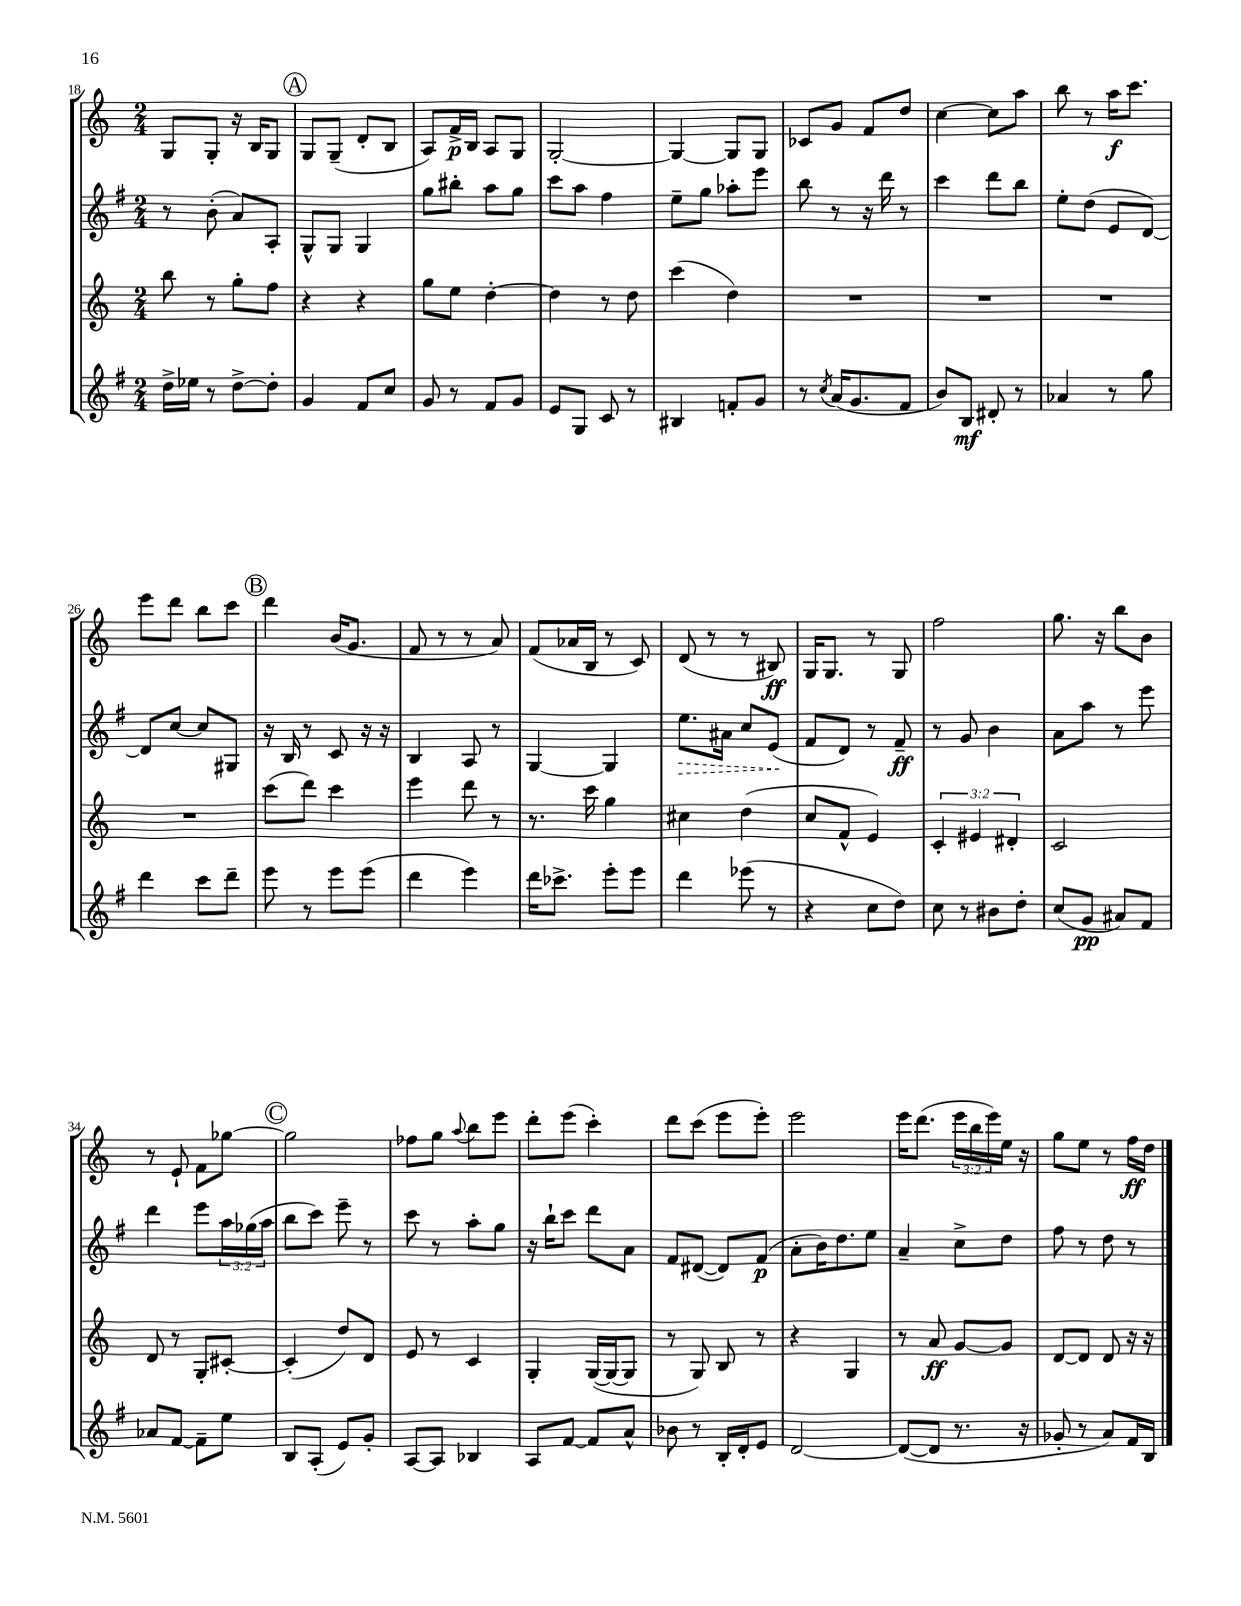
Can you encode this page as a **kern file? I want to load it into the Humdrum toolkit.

**kern	**dynam	**kern	**dynam	**kern	**dynam	**kern	**dynam
*part4	*part4	*part3	*part3	*part2	*part2	*part1	*part1
*staff4	*staff4	*staff3	*staff3	*staff2	*staff2	*staff1	*staff1
*clefG2	*	*clefG2	*	*clefG2	*	*clefG2	*
*k[f#]	*	*k[]	*	*k[f#]	*	*k[]	*
*M2/4	*	*M2/4	*	*M2/4	*	*M2/4	*
=18	=18	=18	=18	=18	=18	=18	=18
16dd^\LL	.	8bb\	.	8r	.	8G/L	.
16ee-X\JJ	.	.	.	.	.	.	.
8r	.	8r	.	(8b'\	.	8G'/J	.
[8dd^\L	.	8gg'\L	.	8a/L)	.	16r	.
.	.	.	.	.	.	16B/KL	.
8dd'\J]	.	8ff\J	.	8A'/J	.	8G/J	.
!!LO:REH:place=s1:t=A
=19	=19	=19	=19	=19	=19	=19	=19
4g/	.	4r	.	8G^^/L	.	8G/L	.
.	.	.	.	8G/J	.	(8G~/J	.
8f#/L	.	4r	.	4G/	.	8d'/L	.
8cc/J	.	.	.	.	.	8B/J	.
=20	=20	=20	=20	=20	=20	=20	=20
8g/	.	8gg\L	.	8gg\L	.	8A/L)	.
8r	.	8ee\J	.	8bb#X'\J	.	16f^/L	p
.	.	.	.	.	.	16B/JJ	.
8f#/L	.	[4dd'\	.	8aa\L	.	8A/L	.
8g/J	.	.	.	8gg\J	.	8G/J	.
=21	=21	=21	=21	=21	=21	=21	=21
8e/L	.	4dd\]	.	8ccc\L	.	[2G'/	.
8G/J	.	.	.	8aa\J	.	.	.
8c/	.	8r	.	4ff#\	.	.	.
8r	.	8dd\	.	.	.	.	.
=22	=22	=22	=22	=22	=22	=22	=22
4B#X/	.	(4ccc\	.	8ee~\L	.	4G/_	.
.	.	.	.	8gg\J	.	.	.
8fn'/L	.	4dd\)	.	8aa-X'\L	.	8G/L]	.
8g/J	.	.	.	8eee\J	.	8G/J	.
=23	=23	=23	=23	=23	=23	=23	=23
8r	.	2r	.	8bb\	.	8c-X/L	.
8qcc/	.	.	.	.	.	.	.
(16a/KL	.	.	.	8r	.	8g/J	.
8.g/	.	.	.	.	.	.	.
.	.	.	.	16r	.	8f/L	.
.	.	.	.	16ddd\	.	.	.
8f#/J	.	.	.	8r	.	8dd/J	.
=24	=24	=24	=24	=24	=24	=24	=24
8b/L)	.	2r	.	4ccc\	.	[4cc\	.
8B/J	mf	.	.	.	.	.	.
8d#X'/	.	.	.	8ddd\L	.	8cc\L]	.
8r	.	.	.	8bb\J	.	8aa\J	.
=25	=25	=25	=25	=25	=25	=25	=25
4a-X/	.	2r	.	8ee'\L	.	8bb\	.
.	.	.	.	(8dd\J	.	8r	.
8r	.	.	.	8e/L	.	16aa\KL	f
.	.	.	.	.	.	8.ccc\J	.
8gg\	.	.	.	[8d/J)	.	.	.
!!LO:LB:g=z
=26	=26	=26	=26	=26	=26	=26	=26
4ddd\	.	2r	.	8d/L]	.	8eee\L	.
.	.	.	.	[8cc/J	.	8ddd\J	.
8ccc\L	.	.	.	8cc/L]	.	8bb\L	.
8ddd~\J	.	.	.	8G#X/J	.	8ccc\J	.
!!LO:REH:place=s1:t=B
=27	=27	=27	=27	=27	=27	=27	=27
8eee\	.	(8ccc\L	.	16r	.	4ddd\	.
.	.	.	.	16B/	.	.	.
8r	.	8ddd\J)	.	8r	.	.	.
8eee\L	.	4ccc\	.	8c/	.	(16b/KL	.
.	.	.	.	.	.	8.g/J	.
(8eee\J	.	.	.	16r	.	.	.
.	.	.	.	16r	.	.	.
=28	=28	=28	=28	=28	=28	=28	=28
4ddd\	.	4eee\	.	4B/	.	8f/	.
.	.	.	.	.	.	8r	.
4eee\)	.	8ddd\	.	8A/	.	8r	.
.	.	8r	.	8r	.	8a/)	.
=29	=29	=29	=29	=29	=29	=29	=29
16ddd\KL	.	8.r	.	[4G/	.	(8f/L	.
8.ccc-X^\J	.	.	.	.	.	.	.
.	.	.	.	.	.	16a-X/L	.
.	.	16ccc\	.	.	.	16B/JJ	.
8eee'\L	.	4gg\	.	4G/]	.	8r	.
8eee\J	.	.	.	.	.	8c/)	.
=30	=30	=30	=30	=30	=30	=30	=30
!	!	!	!	!	!LO:HP:b	!	!
4ddd\	.	4cc#X\	.	8.ee\L	>	(8d/	.
.	.	.	.	.	.	8r	.
.	.	.	.	16a#X\Jk	.	.	.
(8eee-X\	.	(4dd\	.	8cc/L	.	8r	.
8r	.	.	.	(8e/J	.	8B#X/)	ff
.	.	.	.	.	]	.	.
=31	=31	=31	=31	=31	=31	=31	=31
4r	.	8cc/L	.	8f#/L	.	16G/KL	.
.	.	.	.	.	.	8.G/J	.
.	.	8f^^/J	.	8d/J)	.	.	.
8cc\L	.	4e/)	.	8r	.	8r	.
8dd\J)	.	.	.	8f#~/	ff	8G/	.
=32	=32	=32	=32	=32	=32	=32	=32
8cc\	.	6c'/	.	8r	.	2ff\	.
8r	.	.	.	8g/	.	.	.
.	.	6e#X/	.	.	.	.	.
8b#X\L	.	.	.	4b\	.	.	.
.	.	6d#X'/	.	.	.	.	.
8dd'\J	.	.	.	.	.	.	.
=33	=33	=33	=33	=33	=33	=33	=33
(8cc/L	.	2c/	.	8a\L	.	8.gg\	.
8g/J	pp	.	.	8aa\J	.	.	.
.	.	.	.	.	.	16r	.
8a#X/L)	.	.	.	8r	.	8bb\L	.
8f#/J	.	.	.	8eee\	.	8b\J	.
!!LO:LB:g=z
=34	=34	=34	=34	=34	=34	=34	=34
8a-X/L	.	8d/	.	4ddd\	.	8r	.
[8f#/J	.	8r	.	.	.	8e`/	.
8f#~\L]	.	8G'/L	.	8eee\L	.	8f\L	.
8ee\J	.	[8c#X'/J	.	24aa\L	.	[8gg-X\J	.
.	.	.	.	(24gg-X\	.	.	.
.	.	.	.	24aa\JJ	.	.	.
!!LO:REH:place=s1:t=C
=35	=35	=35	=35	=35	=35	=35	=35
8B/L	.	(4c#'/]	.	8bb\L	.	2gg-\]	.
(8A'/J	.	.	.	8ccc\J)	.	.	.
8e/L)	.	8dd/L)	.	8eee~\	.	.	.
8g'/J	.	8d/J	.	8r	.	.	.
=36	=36	=36	=36	=36	=36	=36	=36
[8A/L	.	8e/	.	8ccc\	.	8ff-X\L	.
8A/J]	.	8r	.	8r	.	8gg\J	.
.	.	.	.	.	.	8qqaa/	.
4B-X/	.	4c/	.	8aa'\L	.	8bb\L	.
.	.	.	.	8gg\J	.	8eee\J	.
=37	=37	=37	=37	=37	=37	=37	=37
8A/L	.	4G'/	.	16r	.	8ddd'\L	.
.	.	.	.	16bb`\KL	.	.	.
[8f#/J	.	.	.	8ccc\J	.	(8eee\J	.
8f#/L]	.	([16G/LL	.	8ddd\L	.	4ccc'\)	.
.	.	16G/J_	.	.	.	.	.
8a^^/J	.	8G/J]	.	8a\J	.	.	.
=38	=38	=38	=38	=38	=38	=38	=38
8b-X\	.	8r	.	8f#/L	.	8ddd\L	.
8r	.	8G/)	.	([8d#X/J	.	(8ccc\J	.
16B'/LL	.	8B/	.	8d#/L])	.	8eee\L	.
16d'/J	.	.	.	.	.	.	.
8e/J	.	8r	.	(8f#/J	p	8eee'\J)	.
=39	=39	=39	=39	=39	=39	=39	=39
[2d/	.	4r	.	8a'\L	.	2eee\	.
.	.	.	.	16b\K)	.	.	.
.	.	.	.	8.dd\	.	.	.
.	.	4G/	.	.	.	.	.
.	.	.	.	8ee\J	.	.	.
=40	=40	=40	=40	=40	=40	=40	=40
(8d/L_	.	8r	.	4a~/	.	16eee\KL	.
.	.	.	.	.	.	(8.ddd\J	.
8d/J]	.	8a/	ff	.	.	.	.
8.r	.	[8g/L	.	8cc^\L	.	24eee\LL	.
.	.	.	.	.	.	24bb\	.
.	.	.	.	.	.	24eee\)	.
.	.	8g/J]	.	8dd\J	.	16ee\JJ	.
16r	.	.	.	.	.	16r	.
=41	=41	=41	=41	=41	=41	=41	=41
8g-X'/	.	[8d/L	.	8ff#\	.	8gg\L	.
8r	.	8d/J]	.	8r	.	8ee\J	.
8a/L)	.	8d/	.	8dd\	.	8r	.
16f#/L	.	16r	.	8r	.	16ff\LL	ff
16B/JJ	.	16r	.	.	.	16dd\JJ	.
==	==	==	==	==	==	==	==
*-	*-	*-	*-	*-	*-	*-	*-
